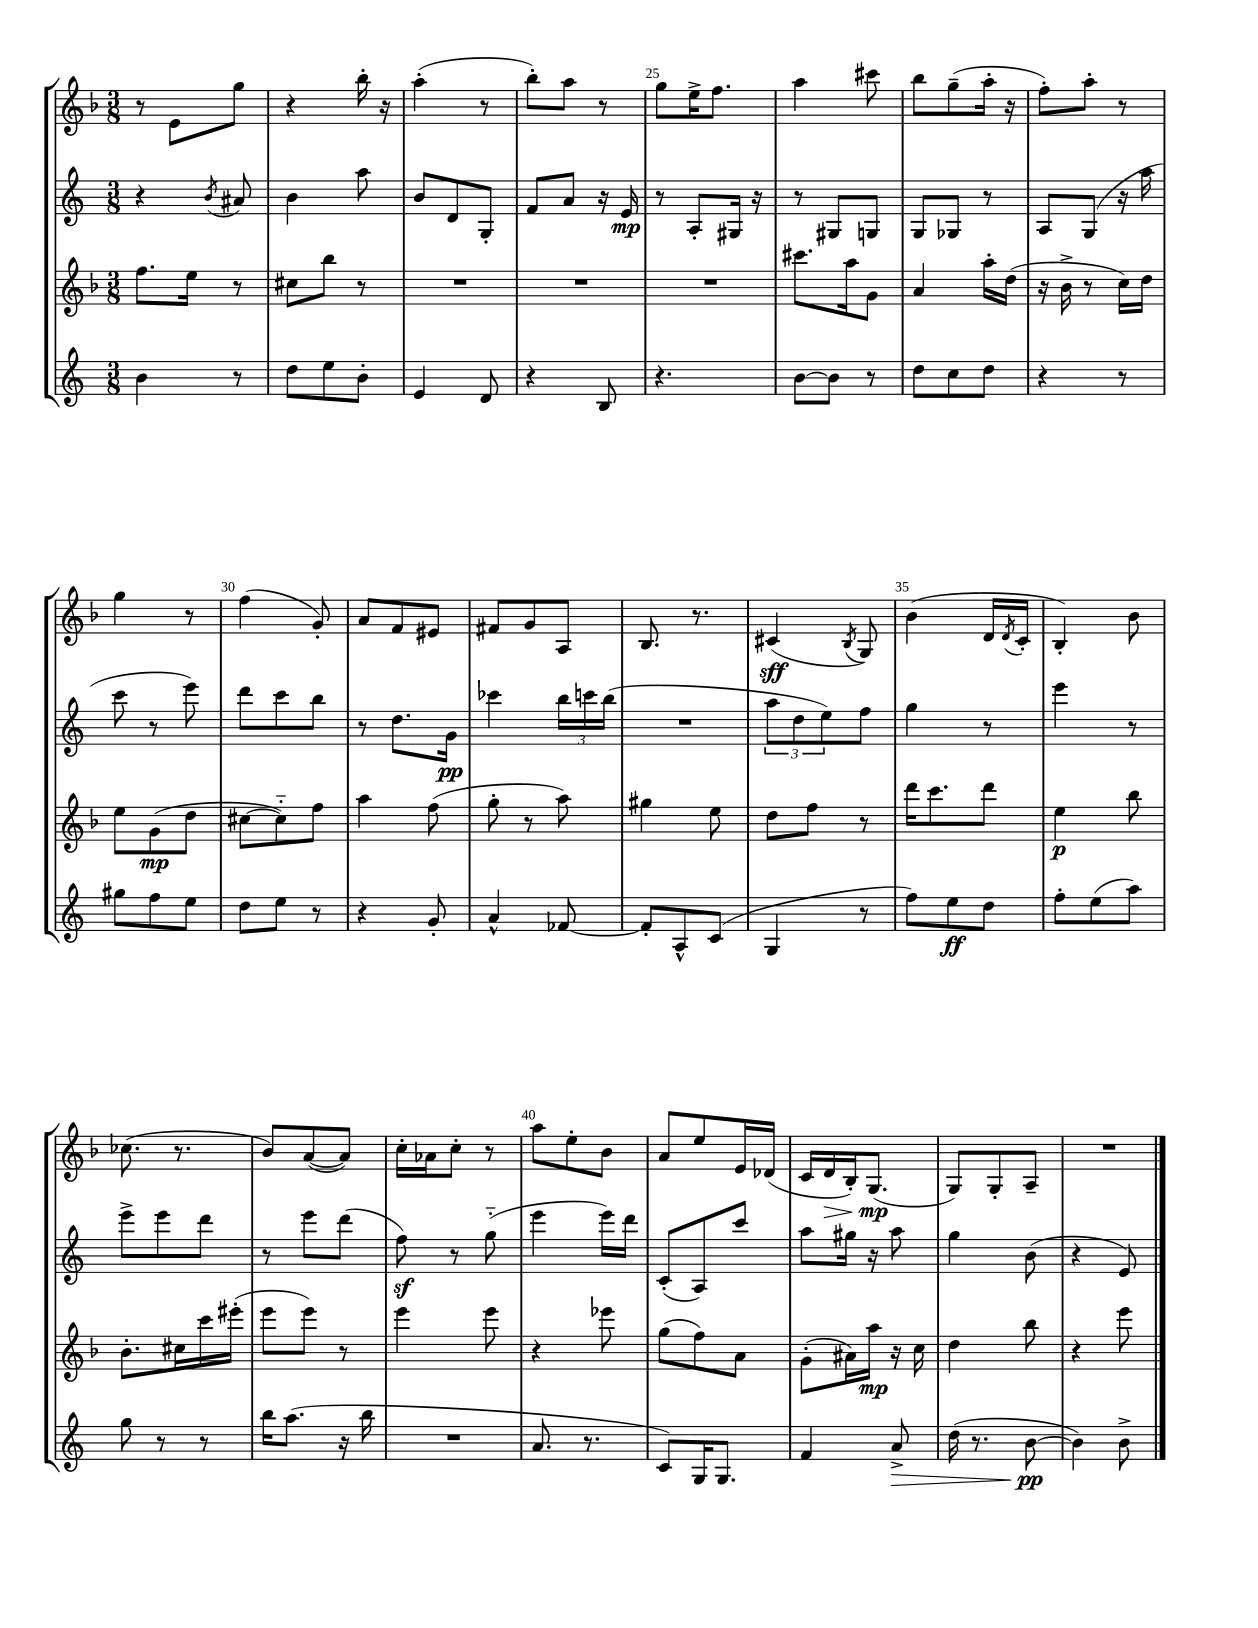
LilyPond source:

<<
\new StaffGroup <<
\new Staff = "s0" {
    \clef treble \key f \major \numericTimeSignature \time 3/8
    r8 e'8 g''8 |
    r4 bes''16-. r16 |
    a''4-.( r8 |
    bes''8-.) a''8 r8 |
    g''8 e''16-> f''8. |
    a''4 cis'''8 |
    bes''8 g''8--( a''16-. r16 |
    f''8-.) a''8-. r8 |
    g''4 r8 |
    f''4( g'8-.) |
    a'8 f'8 eis'8 |
    fis'8 g'8 a8 |
    bes8. r8. |
    cis'4\sff( \acciaccatura { bes8 } g8) |
    bes'4( d'16 \acciaccatura { d'8 } c'16-. |
    bes4-.) bes'8 |
    ces''8.( r8. |
    bes'8) a'8~( a'8) |
    c''16-. aes'16 c''8-. r8 |
    a''8 e''8-. bes'8 |
    a'8 e''8 e'16 des'16( |
    c'16 d'16\> bes16-.) g8.\mp\!( |
    g8) g8-. a8-- |
    R4. \bar "|." |
}
\new Staff = "s1" {
    \clef treble \key c \major \numericTimeSignature \time 3/8
    r4 \acciaccatura { b'8 } ais'8 |
    b'4 a''8 |
    b'8 d'8 g8-. |
    f'8 a'8 r16 e'16\mp |
    r8 a8-. gis16 r16 |
    r8 gis8 g8 |
    g8 ges8 r8 |
    a8 g8( r16 a''16 |
    c'''8 r8 e'''8) |
    d'''8 c'''8 b''8 |
    r8 d''8. g'16\pp |
    ces'''4 \tuplet 3/2 { b''16 c'''16 b''16( } |
    R4. |
    \tuplet 3/2 { a''8 d''8 e''8) } f''8 |
    g''4 r8 |
    e'''4 r8 |
    e'''8-> e'''8 d'''8 |
    r8 e'''8 d'''8( |
    f''8\sf) r8 g''8-_( |
    e'''4 e'''16) d'''16 |
    c'8-.( a8) c'''8 |
    a''8 gis''16 r16 a''8 |
    g''4 b'8( |
    r4 e'8) \bar "|." |
}
\new Staff = "s2" {
    \clef treble \key f \major \numericTimeSignature \time 3/8
    f''8. e''16 r8 |
    cis''8 bes''8 r8 |
    R4. |
    R4. |
    R4. |
    cis'''8. a''16 g'8 |
    a'4 a''16-. d''16( |
    r16 bes'16-> r8 c''16) d''16 |
    e''8 g'8\mp( d''8 |
    cis''8~ cis''8-_) f''8 |
    a''4 f''8( |
    g''8-. r8 a''8) |
    gis''4 e''8 |
    d''8 f''8 r8 |
    d'''16 c'''8. d'''8 |
    e''4\p bes''8 |
    bes'8.-. cis''16 c'''16 eis'''16-.( |
    e'''8 e'''8) r8 |
    e'''4 e'''8 |
    r4 ees'''8 |
    g''8( f''8) a'8 |
    g'8-.( ais'16) a''16\mp r16 c''16 |
    d''4 bes''8 |
    r4 e'''8 \bar "|." |
}
\new Staff = "s3" {
    \clef treble \key c \major \numericTimeSignature \time 3/8
    b'4 r8 |
    d''8 e''8 b'8-. |
    e'4 d'8 |
    r4 b8 |
    r4. |
    b'8~ b'8 r8 |
    d''8 c''8 d''8 |
    r4 r8 |
    gis''8 f''8 e''8 |
    d''8 e''8 r8 |
    r4 g'8-. |
    a'4-^ fes'8~ |
    fes'8-. a8-^ c'8( |
    g4 r8 |
    f''8) e''8\ff d''8 |
    f''8-. e''8( a''8) |
    g''8 r8 r8 |
    b''16 a''8.( r16 b''16 |
    R4. |
    a'8. r8. |
    c'8) g16 g8. |
    f'4 a'8->\> |
    d''16( r8. b'8~\pp\! |
    b'4) b'8-> \bar "|." |
}
>>
>>
\layout { \context { \Score currentBarNumber = #21 \override BarNumber.break-visibility = ##(#f #t #t) barNumberVisibility = #(every-nth-bar-number-visible 5) } }
